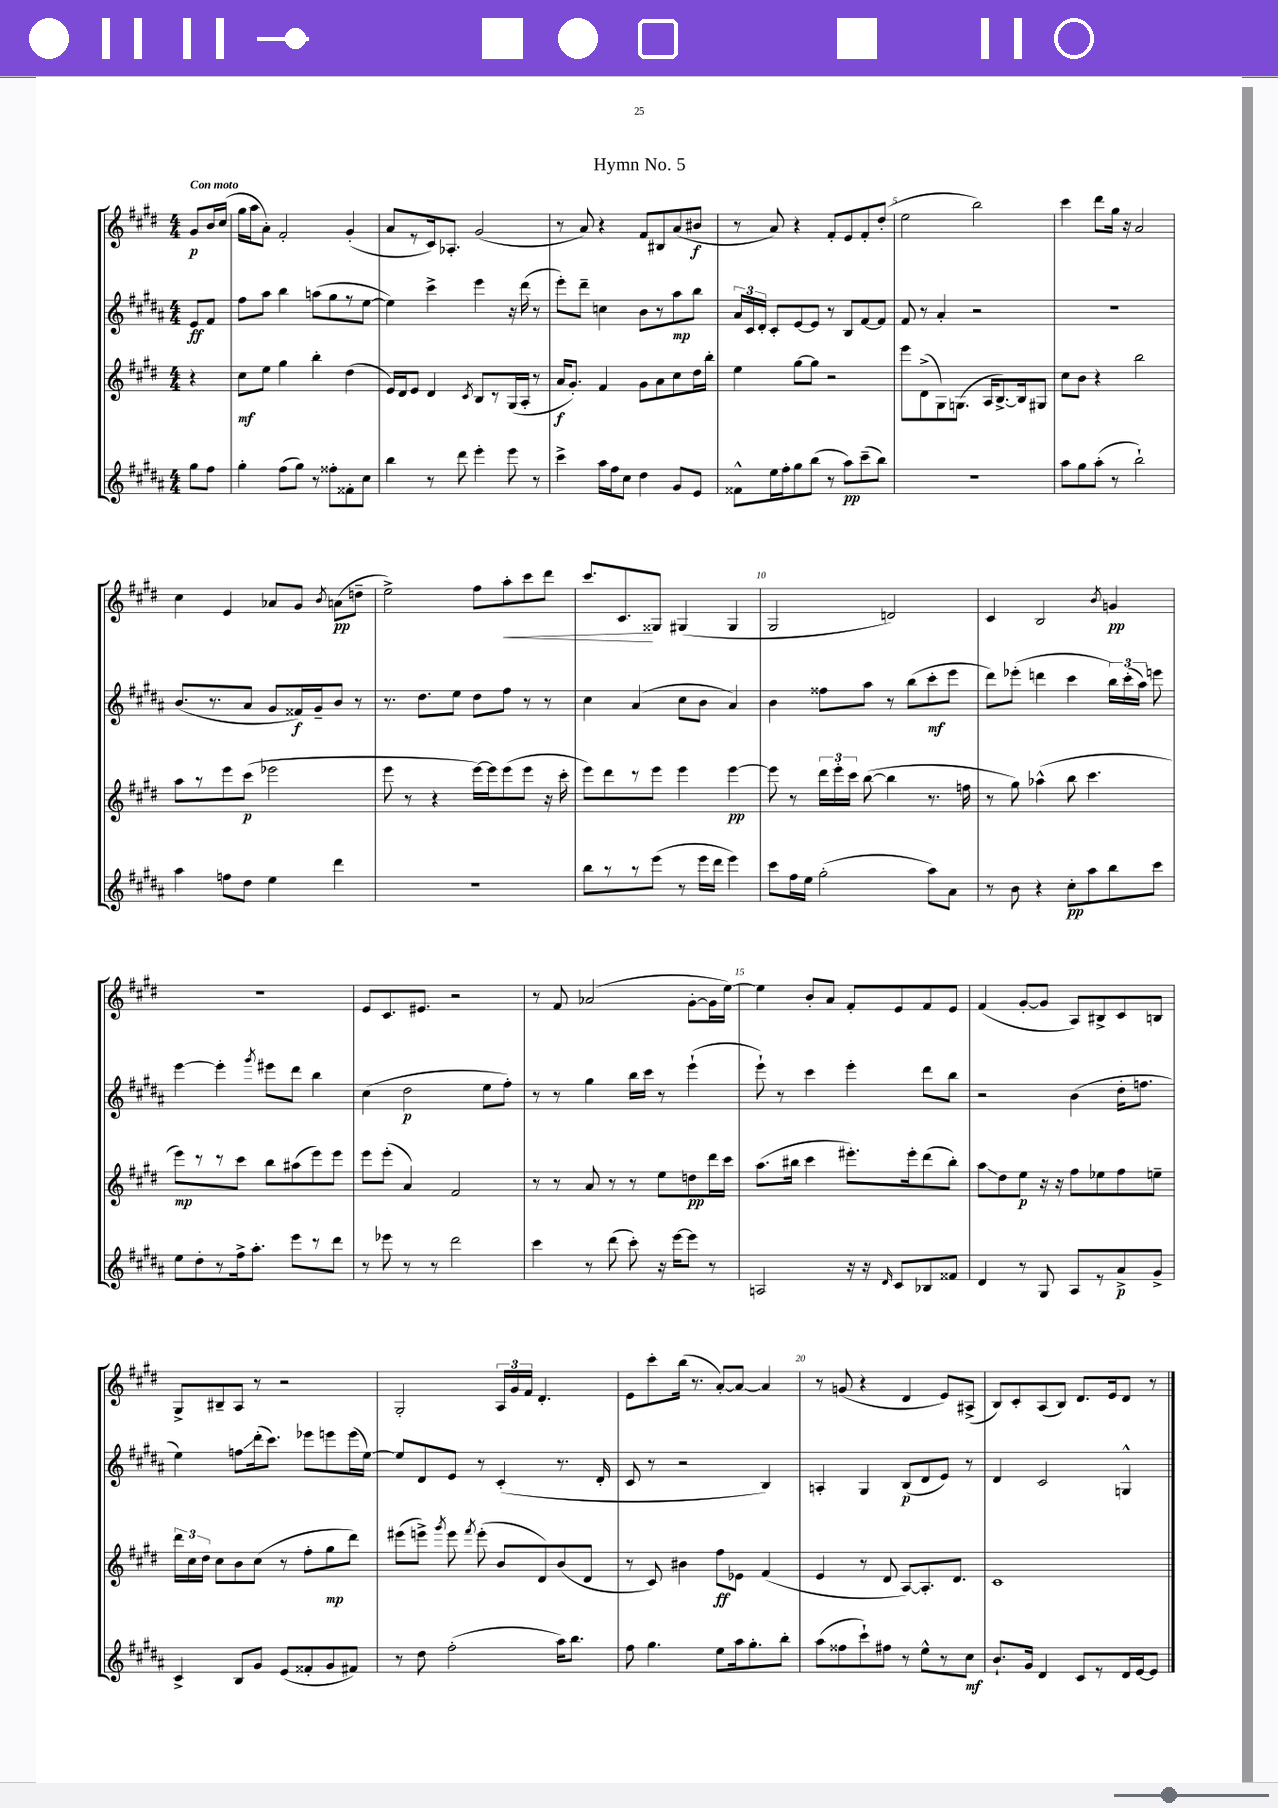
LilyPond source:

\header { title = "Hymn No. 5" }
<<
\new StaffGroup <<
\new Staff = "s0" {
    \clef treble \key e \major \numericTimeSignature \time 4/4 \partial 4 \tempo "Con moto"
    \autoBeamOff gis'8[\p b'16 cis''16]( |
    gis''16[ a''16 a'8]-.) fis'2-. gis'4-.( |
    a'8[ r8 cis'16) aes8.]-. gis'2( |
    r8 a'8) r4 fis'8[ bis8 a'8( bis'8]\f |
    r8 a'8) r4 fis'8[-. e'8 fis'8-. dis''8]-.( |
    e''2 b''2) |
    cis'''4 dis'''8[ gis''16] r16 a'2 |
    cis''4 e'4 aes'8[ gis'8] \acciaccatura { b'8 } a'8[\pp( d''8]-- |
    e''2->) fis''8[ a''8-.\< cis'''8 dis'''8] |
    cis'''8.[ cis'8.\! gisis8] gis4( gis4 |
    gis2 d'2) |
    cis'4 b2 \acciaccatura { b'8 } g'4\pp |
    R1 |
    e'8[ cis'8. eis'8.] r2 |
    r8 fis'8 aes'2( gis'8[~-. gis'16 e''16]~) |
    e''4 b'8[-. a'8] fis'8[-. e'8 fis'8 e'8] |
    fis'4( gis'8[~-. gis'8] a8[) bis8-> cis'8 b8] |
    gis8[-> bis8-- a8] r8 r2 |
    gis2-. \tuplet 3/2 { a16[ gis'16 fis'16] } dis'4.-. |
    e'8[ cis'''8-. b''16]( r8. a'8[~-.) a'8]~ a'4 |
    r8 g'8( r4 dis'4 e'8[) ais8]->( |
    b8[) cis'8-. a8( b8]) dis'8.[ e'16 dis'8] r8 \bar "|." |
}
\new Staff = "s1" {
    \clef treble \key b \major \numericTimeSignature \time 4/4 \partial 4
    \autoBeamOff e'8[\ff fis'8] |
    fis''8[ ais''8] b''4 a''8[( gis''8 r8 e''8]~ |
    e''4) cis'''4-> e'''4 r16 dis'''16( r8 |
    e'''8[-.) dis'''8]-- c''4 b'8[ r8 ais''8\mp b''8] |
    \tuplet 3/2 { ais'16[ cis'16 dis'16]-. } cis'8[-. e'8~ e'8] r8 b8[ fis'8~ fis'8] |
    fis'8 r8 ais'4-. r2 |
    R1 |
    b'8.[( r8. ais'8] gis'8[ fisis'16\f) gis'16-- b'8] r8 |
    r8. dis''8.[ e''8] dis''8[ fis''8] r8 r8 |
    cis''4 ais'4( cis''8[ b'8] ais'4) |
    b'4 fisis''8[ ais''8] r8 b''8[( cis'''8-.\mf e'''8] |
    dis'''8[) ees'''8]-.( d'''4 cis'''4 \tuplet 3/2 { b''16[) cis'''16-.( ais''16]) } e'''8 |
    e'''4~ e'''4-. \acciaccatura { gis'''8 } eis'''8[ dis'''8] b''4 |
    cis''4( dis''2\p e''8[ fis''8]-.) |
    r8 r8 gis''4 b''16[ cis'''16] r8 e'''4-!( |
    e'''8-!) r8 cis'''4 e'''4-. dis'''8[ b''8] |
    r2 b'4( dis''16[-. f''8.] |
    e''4) f''8[\glissando dis'''16-.( cis'''8.]) ees'''8[ e'''8 e'''16( e''16]~) |
    e''8[ dis'8 e'8] r8 cis'4-.( r8. dis'16-. |
    cis'8 r8 r2 b4) |
    a4-. gis4 b8[\p( dis'8 e'8]) r8 |
    dis'4 cis'2 g4-^ \bar "|." |
}
\new Staff = "s2" {
    \clef treble \key e \major \numericTimeSignature \time 4/4 \partial 4
    \autoBeamOff r4 |
    cis''8[\mf e''8] gis''4 b''4-. dis''4( |
    e'16[) dis'16 e'8] dis'4 \acciaccatura { cis'8 } b8[ r8 gis16( a16]-. r8 |
    a'16[\f gis'8.]-.) fis'4 gis'8[ a'8 cis''8 dis''16 b''16]-. |
    e''4 gis''8[~ gis''8] r2 |
    e'''8[ dis'8->( gis8) g8.]( a16[ b8.~->) b16 gis8] |
    cis''8[ b'8] r4 b''2 |
    a''8[ r8 e'''8 cis'''8]\p( ees'''2 |
    e'''8 r8 r4 e'''16[~) e'''16 e'''8( e'''8] r16 cis'''16-. |
    e'''8[) dis'''8 r8 e'''8] e'''4 e'''4~\pp |
    e'''8 r8 \tuplet 3/2 { dis'''16[ e'''16-. cis'''16] } b''8~( b''4 r8. f''16 |
    r8 gis''8) aes''4-^( b''8 cis'''4. |
    e'''8[\mp) r8 r8 cis'''8] b''8[ ais''8( e'''8) e'''8] |
    e'''8[ e'''8]-.( a'4) fis'2 |
    r8 r8 a'8 r8 r8 e''8[ d''8\pp dis'''16 cis'''16] |
    a''8.[( bis''16] cis'''4 eis'''8.[-.) eis'''16-. dis'''8( bis''8]-.) |
    a''8[\glissando dis''8 e''8]\p r16 r16 fis''8[ ees''8 fis''8 e''8]-- |
    \tuplet 3/2 { dis'''16[ cis''16 dis''16] } cis''8[ b'8 cis''8]( r8 fis''8[-. gis''8\mp dis'''8]) |
    eis'''8[( e'''8]->) \acciaccatura { gis'''8 } e'''8 \acciaccatura { fis'''8 } e'''8-.( b'8[ dis'8) b'8( dis'8] |
    r8 cis'8) bis'4 fis''8[\ff ees'8] fis'4( |
    e'4 r8 dis'8 a8[~) a8.-. dis'8.] |
    cis'1 \bar "|." |
}
\new Staff = "s3" {
    \clef treble \key b \major \numericTimeSignature \time 4/4 \partial 4
    \autoBeamOff gis''8[ fis''8] |
    gis''4-. fis''8[( gis''8]) r8 fisis''8[-. fisis'8-. cis''8] |
    b''4 r8 dis'''8 e'''4-. e'''8 r8 |
    cis'''4-> ais''16[ fis''16 cis''8] dis''4 gis'8[ e'8] |
    fisis'8[-^ e''16 fis''16-. gis''8 b''8]( r8 ais''8[\pp) cis'''8--( b''8]) |
    R1 |
    ais''8[ gis''8 ais''8]-.( r8 b''2-!) |
    ais''4 f''8[ dis''8] e''4 dis'''4 |
    R1 |
    b''8[ r8 r8 e'''8]( r8 e'''16[ dis'''16] e'''4) |
    cis'''8[ fis''16 e''16] gis''2-.( ais''8[) ais'8] |
    r8 b'8 r4 cis''8[-.\pp ais''8 b''8 cis'''8] |
    e''8[ dis''8-. r8 fis''16-> ais''8.]-. e'''8[ r8 dis'''8] |
    r8 ees'''8 r8 r8 dis'''2 |
    cis'''4 r8 dis'''8( cis'''8-.) r16 e'''16[~ e'''8] r8 |
    a2 r16 r16 \grace { dis'16 } cis'8[ bes8 fisis'8] |
    dis'4 r8 gis8 ais8[ r8 ais'8->\p gis'8]-> |
    cis'4-> b8[ gis'8] e'8[( fisis'8-. gis'8 fis'8]) |
    r8 dis''8 fis''2-.( ais''16[) b''8.] |
    fis''8 gis''4. e''8[ ais''16 gis''8.-. b''8]-. |
    ais''8[( fisis''8 cis'''8-!) fis''8] r8 e''8[-^ r8 cis''8]\mf |
    b'8.[-! gis'16] dis'4 cis'8[ r8 dis'16 e'16~ e'8] \bar "|." |
}
>>
>>
\layout { \context { \Score \override BarNumber.break-visibility = ##(#f #t #t) barNumberVisibility = #(every-nth-bar-number-visible 5) } }
